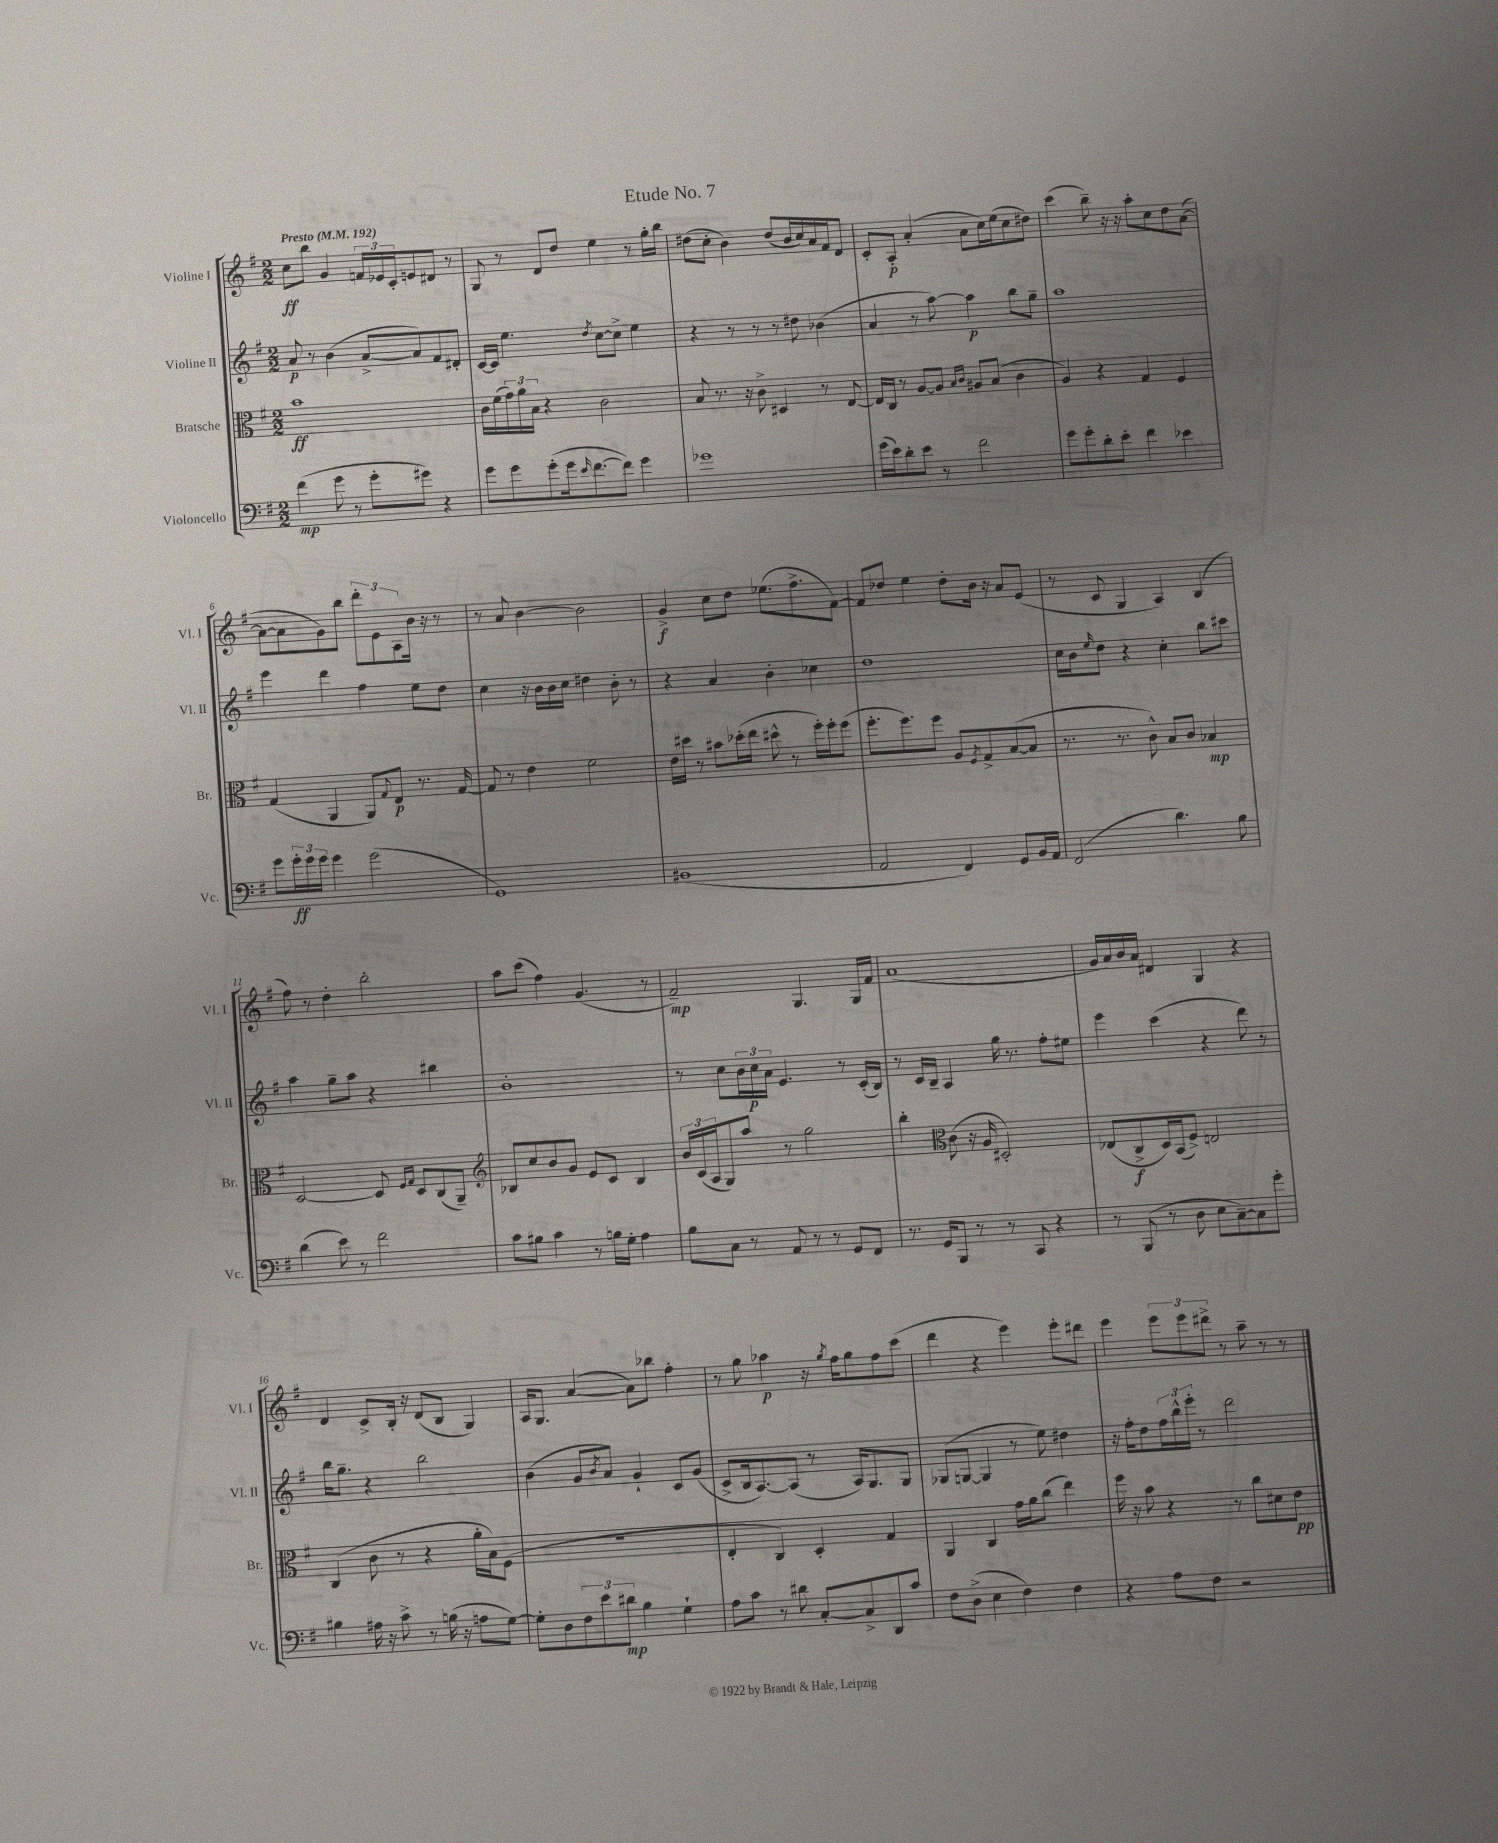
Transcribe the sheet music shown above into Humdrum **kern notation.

**kern	**kern	**kern	**kern
*staff4	*staff3	*staff2	*staff1
*clefF4	*clefC3	*clefG2	*clefG2
*k[f#]	*k[f#]	*k[f#]	*k[f#]
*M2/2	*M2/2	*M2/2	*M2/2
*MM192	*MM192	*MM192	*MM192
(4f#\	1b	8a/	8cc\L
.	.	8r	8bb\J
8g\	.	(4b\	4g/
8r	.	.	.
8g'\L	.	[8a^/L	24f/LL
.	.	.	24e-/
.	.	.	24c'/J
8g#\J)	.	8a/])	8e/
4r	.	8f#/	8d#/J
.	.	8d#'/J	8r
=	=	=	=
8g\L	16c\LL	[16c/LL	8G/
.	(16f#\	16c/]JJ	.
8g\	24g\)	4.ee\	8r
.	24a\	.	.
.	24B\JJ	.	.
(8g'\	4r	.	8d/L
16g\k	.	.	8dd/J
16qqe/	.	.	.
[8.f#\	.	.	.
.	.	8qdd/	.
.	2c\	[8cc\L	4ee\
8f#\]J)	.	8cc^\]J	.
4g\	.	4ee\	8r
.	.	.	16gg'\LL
.	.	.	16bb\JJ
=	=	=	=
1g-	8B/	4r	(8dd#\L
.	8.r	.	8cc'\J
.	.	8r	4b\)
.	16r	.	.
.	8c^\	8r	.
.	4D#/	8r	(8dd#/L
.	.	8dd#\	16b/L
.	.	.	16cc/)
.	8r	(4b-\	16a/
.	.	.	16f#/J
.	[8E/	.	8d/J
=	=	=	=
(16g\LL	16E/]LL	4a/	8c'/L
16e\J)	16C/JJ	.	.
8d'\	8r	.	8A'/J
8e\J	[8A/L	8r	(4a'/
8r	8A/]J	[8aa\)	.
.	16qqB/LL	.	.
.	16qqc/JJ	.	.
2f#\	8A#/L	4aa\]	8a\L
.	(8B/J	.	16cc\L)
.	.	.	(16ee\J
.	4c\	8bb\L	8cc\
.	.	8gg~\J	8dd#\J)
=	=	=	=
8g\L	4A/)	1aa	(4ccc\
8g'\	.	.	.
8d'\	4r	.	8bb~\)
8e'\J	.	.	16r
.	.	.	16r
4f#\	4G/	.	8aa'\L
.	.	.	8cc\
4e-\	4F#/	.	8dd\
.	.	.	([8a\J
=	=	=	=
8g\L	(4G/	4eee\	8a\_L
24g'\L	.	.	8a\]
24g\	.	.	.
24g\JJ	.	.	.
4g\	4AA/	4ddd\	8g\)
.	.	.	8bb\J
(2g\	8AA/L)	4ff#\	12ddd'\L
.	.	.	12e\
.	8qqG/	.	.
.	8E/J	.	.
.	.	.	12A\
.	8.r	8ee\L	16b\Jk
.	.	.	16r
.	.	8dd\J	8r
.	[16G/	.	.
=	=	=	=
1GG)	8G/]	4cc\	8r
.	8r	.	8a/
.	4e\	16r	[4b\
.	.	16b\LL	.
.	.	16b\	.
.	.	16cc\JJ	.
.	2f#\	4dd#\	2b\]
.	.	8b'\	.
.	.	8r	.
=	=	=	=
(1BB#	16e\LL	4r	4g^/
.	16dd#\JJ	.	.
.	8r	.	.
.	8b#\L	4a/	8cc\L
.	(16dd-'\L	.	8dd\J
.	16ee\JJ	.	.
.	8dd#^^\	4b'\	(8.ee-\L
.	8r	.	.
.	.	.	8.ff#^\
.	16ff#'\LL)	4cc-\	.
.	16ff#'\J	.	.
.	(8ff#\J	.	[8f#\J)
=	=	=	=
2AA/	8.ff#'\L	1dd	8f#/]L
.	.	.	8dd-/J
.	8.ff#\)	.	.
.	.	.	4ee\
.	8ff#\J	.	.
4FF#/)	8A/L	.	8dd-'\L
.	8qF#/	.	.
.	8G^/	.	16b\Jk
.	.	.	16r
8GG/L	([8B/	.	8a/L
16BB/L	8B/]J	.	(8e/J
16AA/JJ	.	.	.
=	=	=	=
(2FF#/	8.r	16cc\LL	8r
.	.	16b\J	.
.	.	16qqee/	.
.	.	8dd\J	8c/
.	8.r	.	.
.	.	4r	4G/
.	8c^^\)	.	.
4.d\)	8B/L	4cc'\	4A/)
.	8c/J	.	.
.	4B-/	8bb\L	(4B/
8B\	.	8ccc#\J	.
=	=	=	=
(4d\	[2D/	4aa\	8ff#\)
.	.	.	8r
8e\)	.	8gg~\L	4dd'\
8r	.	8aa\J	.
2f#\	8D/]	4r	2bb'\
.	16qqF#/LL	.	.
.	16qqG/JJ	.	.
.	8D/L	.	.
.	(8C/	4bb#\	.
.	8AA~/J)	.	.
=	=	=	=
*	*clefG2	*	*
8c\L	8B-/L	1b'	8aa\L
8B#\J	8cc/	.	(8ccc\J
4c\	8b/	.	4ff#\)
.	8g/J	.	.
8r	8e/L	.	(4.g/
16B\LL	8c/J	.	.
16G'\JJ	.	.	.
4A\	4B-/	.	.
.	.	.	8r
=	=	=	=
8B\L	24b/LL	8r	2f#~/)
.	(24c/	.	.
.	24A/J	.	.
8C\J	8G/)	8cc\L	.
8r	8aa/J	24b\L	.
.	.	24cc\	.
.	.	24a\JJ	.
8AA/	8r	4.e/	.
8r	2gg\	.	4.G/
8r	.	.	.
8GG/L	.	8r	.
8FF#/J	.	(16c'/LL	16G/LL
.	.	16B/JJ)	16f#/JJ
=	=	=	=
8.r	4bb'\	8r	(1a
.	.	16c/LL	.
16GG/LK	.	16B~/JJ	.
*	*clefC3	*	*
8BBB/J	(8c\	4A/	.
8r	16r	.	.
.	16A/	.	.
8r	2D#'/)	16gg\	.
.	.	8.r	.
8CC/	.	.	.
4r	.	8ff#'\L	.
.	.	8ee#\J	.
=	=	=	=
8r	(8E-/L	4eee\	16g/LL
.	.	.	16a/)
(8BBB/	8C^/	.	16b/
.	.	.	16a/JJ
8r	16D/L)	(4ccc\	4d#/
.	(16BB/J	.	.
8D\	8F#^/J)	.	.
8E\L	2E/	4r	4G/
[8C~\)	.	.	.
8C\]	.	8ddd\)	4r
8g'\J	.	8r	.
=	=	=	=
4B#\	(4C/	16bb\LK	4d/
.	.	8.gg~\J	.
16A#\	8c\	4r	8c^/L
16r	.	.	.
8c^\	8r	.	16B'/Jk
.	.	.	16r
8r	4r	2bb\	(8d/L
(16B\	.	.	8B/J
16r	.	.	.
8A\L	16a'\LL	.	4G/)
.	16B\J)	.	.
[8G\J)	(8F#\J	.	.
=	=	=	=
8G'\]L	1r	(4b\	16A/LK
.	.	.	8.G/J
8D\	.	.	.
12F#\	.	8g/L	([4a/
12e\	.	.	.
.	.	8qb/	.
.	.	8a/J)	.
12d#\J	.	.	.
4B\	.	4g`/	8a\]L)
.	.	.	8bb-\J
4G`\	.	8c/L	4ff#'\
.	.	(8g/J	.
=	=	=	=
8A\L	4E'/	8c^/L	8r
8c\J	.	16B/k	8gg\
.	.	[8.A/)	.
8r	4C/)	.	4aa-\
8d#\	.	(8A/]J	.
[8C'/L	4D'/	8r	16r
.	.	.	8qgg/
.	.	.	16ff#\LK
8C^/]	.	16A/LK)	8gg\
.	.	8.G/	.
8DD/	4G/	.	8ff#\
8c/J	.	8G/J	(8ccc\J
=	=	=	=
8F#\L	4AA/	(8G-/L	4ddd\
(8D^\J	.	[8G/J	.
4E\	4C/	4G/]	4r
4F#\)	16g\LL	8r	4eee\)
.	16a\J	.	.
.	(8cc\J	8ee\)	.
4F#\	4ee\)	4dd#\	8eee'\L
.	.	.	8ddd#\J
=	=	=	=
4r	16ff#\	16r	4eee\
.	16r	16ff#'\LK	.
.	8b\	8dd\	.
8A\L	4r	24ff#\L	12eee\L
.	.	24bb^^\	.
.	.	24eee'\JJ	12eee\
8F#\J	.	8r	.
.	.	.	12ddd#^\J
2r	8r	2ddd\	8r
.	8cc\L	.	8aa~\
.	8d#\	.	8r
.	8e\J	.	8r
==	==	==	==
*-	*-	*-	*-
